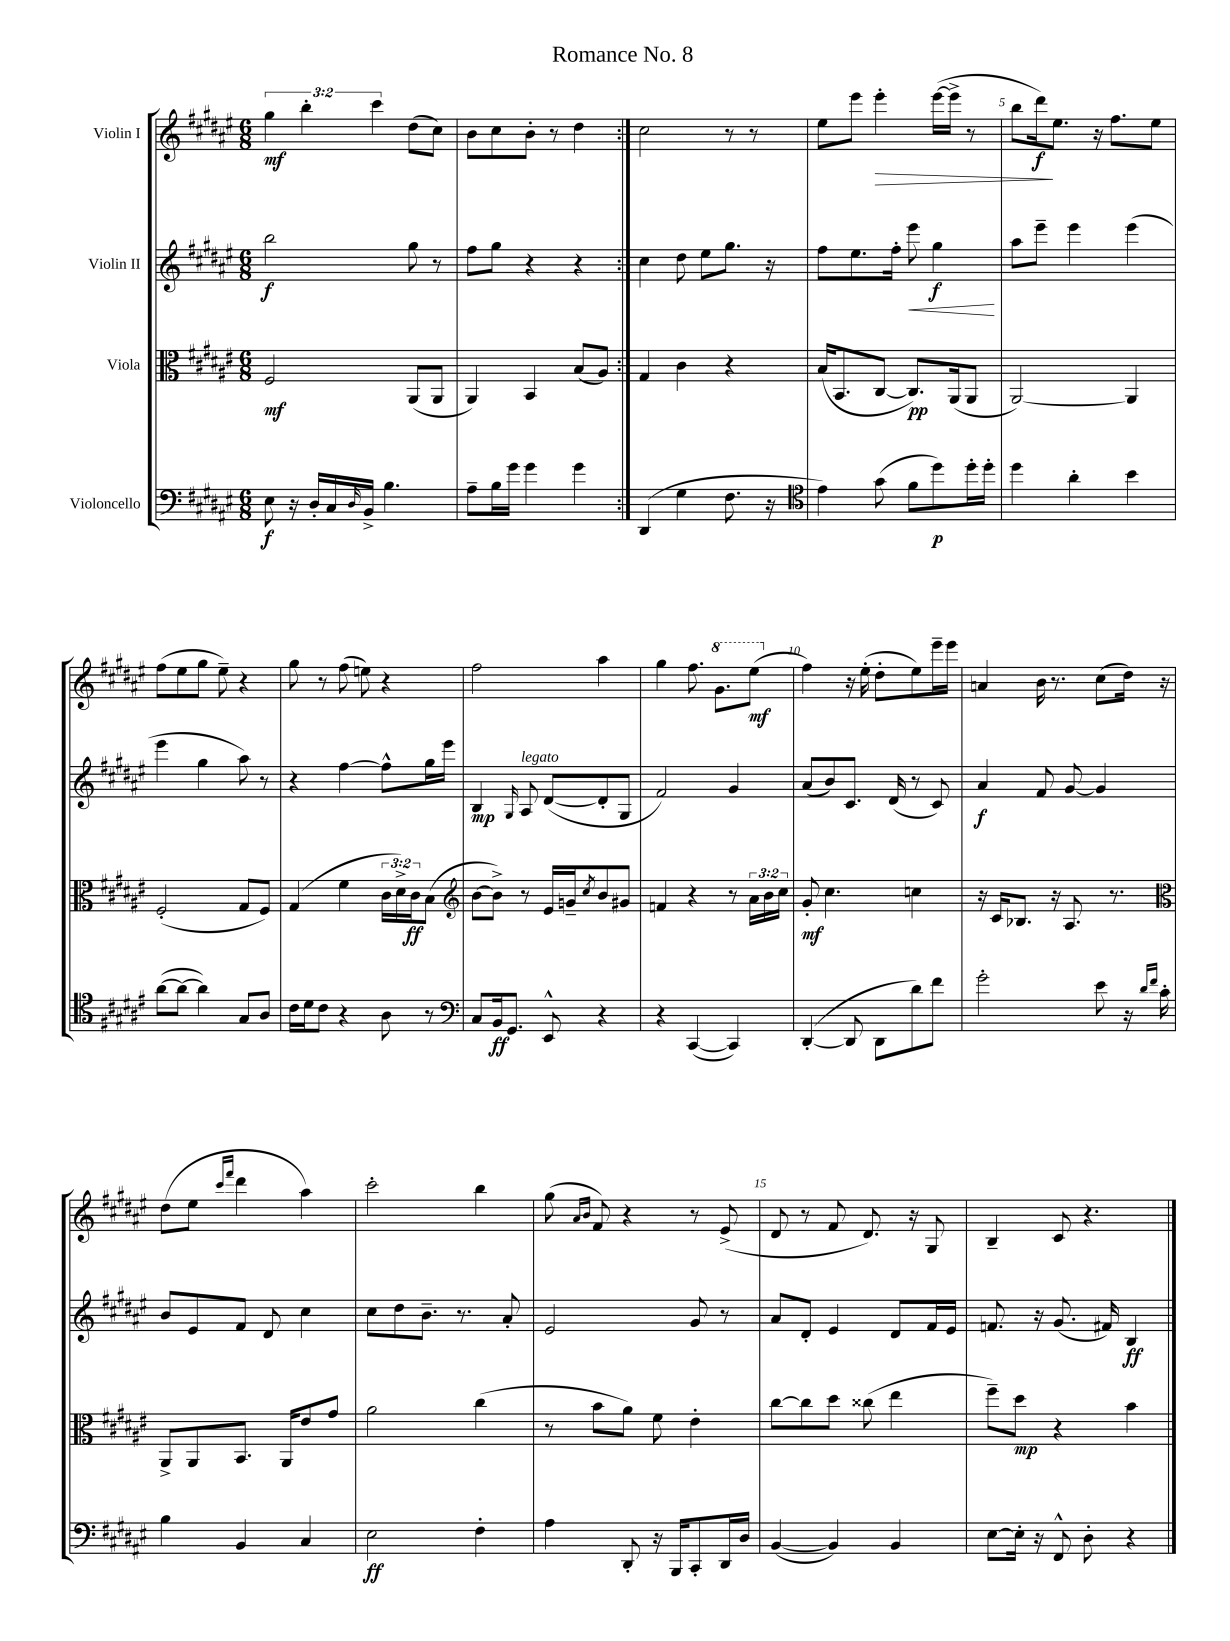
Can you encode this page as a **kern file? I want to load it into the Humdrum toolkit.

**kern	**kern	**kern	**kern
*staff4	*staff3	*staff2	*staff1
*clefF4	*clefC3	*clefG2	*clefG2
*k[f#c#g#d#a#e#]	*k[f#c#g#d#a#e#]	*k[f#c#g#d#a#e#]	*k[f#c#g#d#a#e#]
*M6/8	*M6/8	*M6/8	*M6/8
8E#	2F#	2bb	6gg#
16r	.	.	.
.	.	.	6bb'
16D#'	.	.	.
16C#	.	.	.
16qqD#	.	.	.
16BB^	.	.	.
.	.	.	6ccc#
4.B	.	.	.
.	(8AA#	8gg#	(8dd#
.	8AA#	8r	8cc#)
=	=	=	=
8A#~	4AA#)	8ff#	8b
16B	.	8gg#	8cc#
16g#	.	.	.
4g#	4BB	4r	8b'
.	.	.	8r
4g#	(8B	4r	4dd#
.	8A#)	.	.
=:|!	=:|!	=:|!	=:|!
(4DD#	4G#	4cc#	2cc#
4G#	4c#	8dd#	.
.	.	8ee#	.
8.F#	4r	8.gg#	8r
.	.	.	8r
16r	.	16r	.
=	=	=	=
*clefC4	*	*	*
4e#)	(16B	8ff#	8ee#
.	8.BB	.	.
.	.	8.ee#	8eee#
(8g#	[8C#	.	4eee#'
.	.	16ff#'	.
8f#	8.C#])	8eee#	.
8dd#)	.	4gg#	([16eee#
.	(16AA#	.	16eee#^]
16dd#'	8AA#	.	8r
16dd#'	.	.	.
=	=	=	=
4dd#	[2AA#)	8aa#	8bb
.	.	8eee#~	16ddd#)
.	.	.	8.ee#
4a#'	.	4eee#	.
.	.	.	16r
.	.	.	8.ff#
4b	4AA#]	(4eee#	.
.	.	.	8ee#
=	=	=	=
([8a#	(2F#'	4eee#	(8ff#
8a#_	.	.	8ee#
4a#])	.	4gg#	8gg#
.	.	.	8ee#~)
8G#	8G#	8aa#)	4r
8A#	8F#)	8r	.
=	=	=	=
16c#	(4G#	4r	8gg#
16d#	.	.	.
8c#	.	.	8r
4r	4f#	[4ff#	(8ff#
.	.	.	8ee)
8A#	24c#	8ff#^^]	4r
.	24d#^)	.	.
.	24c#	.	.
8r	(8B	16gg#	.
.	.	16eee#	.
=	=	=	=
*clefF4	*clefG2	*	*
8C#	[8b	4B	2ff#
16BB	8b^])	.	.
8.GG#	.	.	.
.	.	16qqG#	.
.	8r	8A#	.
8EE#^^	16e#	([8d#	.
.	16g~	.	.
.	8qcc#	.	.
4r	8b	8d#']	4aa#
.	8g#	8G#	.
=	=	=	=
4r	4f	2f#)	4gg#
([4CC#	4r	.	8.ff#
.	.	.	8.gg#
4CC#])	8r	4g#	.
.	24a#	.	(8eee#
.	24b	.	.
.	24cc#	.	.
=	=	=	=
([4DD#'	8g#'	(8a#	4ff#)
.	4.cc#	8b)	.
8DD#]	.	8.c#	16r
.	.	.	(16ee#'
8DD#	.	.	8dd#'
.	.	(16d#	.
8d#)	4cc	8r	8ee#)
8f#	.	8c#)	16eee#~
.	.	.	16eee#
=	=	=	=
2g#'	16r	4a#	4a
.	16c#	.	.
.	8.B-	.	.
.	.	8f#	16b
.	16r	.	8.r
.	8.A#	[8g#	.
8e#	.	4g#]	(8cc#
.	8.r	.	.
16r	.	.	16dd#)
16qqd#	.	.	.
16qqf#	.	.	.
16c#'	.	.	16r
=	=	=	=
*	*clefC3	*	*
4B	8AA#^	8b	(8dd#
.	8AA#	8e#	8ee#
.	.	.	16qqccc#
.	.	.	16qqfff#
4BB	8.BB	8f#	4ddd#
.	.	8d#	.
.	16AA#	.	.
4C#	8e#	4cc#	4aa#)
.	8g#	.	.
=	=	=	=
2E#	2a#	8cc#	2ccc#'
.	.	8dd#	.
.	.	8.b~	.
.	.	8.r	.
4F#'	(4cc#	.	4bb
.	.	8a#'	.
=	=	=	=
4A#	8r	2e#	(8gg#
.	.	.	16qqa#
.	.	.	16qqb
.	8b	.	8f#)
8DD#'	8a#)	.	4r
16r	8f#	.	.
16BBB	.	.	.
8CC#'	4e#'	8g#	8r
16DD#	.	8r	(8e#^
16D#	.	.	.
=	=	=	=
([4BB	[8cc#	8a#	8d#
.	8cc#]	8d#'	8r
4BB])	8dd#	4e#	8f#
.	(8cc##	.	8.d#)
4BB	4ee#	8d#	.
.	.	.	16r
.	.	16f#	8G#
.	.	16e#	.
=	=	=	=
[8E#	8ff#~)	8.f	4B~
16E#']	8dd#	.	.
16r	.	16r	.
8FF#^^	4r	(8.g#	8c#
8D#'	.	.	4.r
.	.	16f#)	.
4r	4b	4B	.
==	==	==	==
*-	*-	*-	*-
